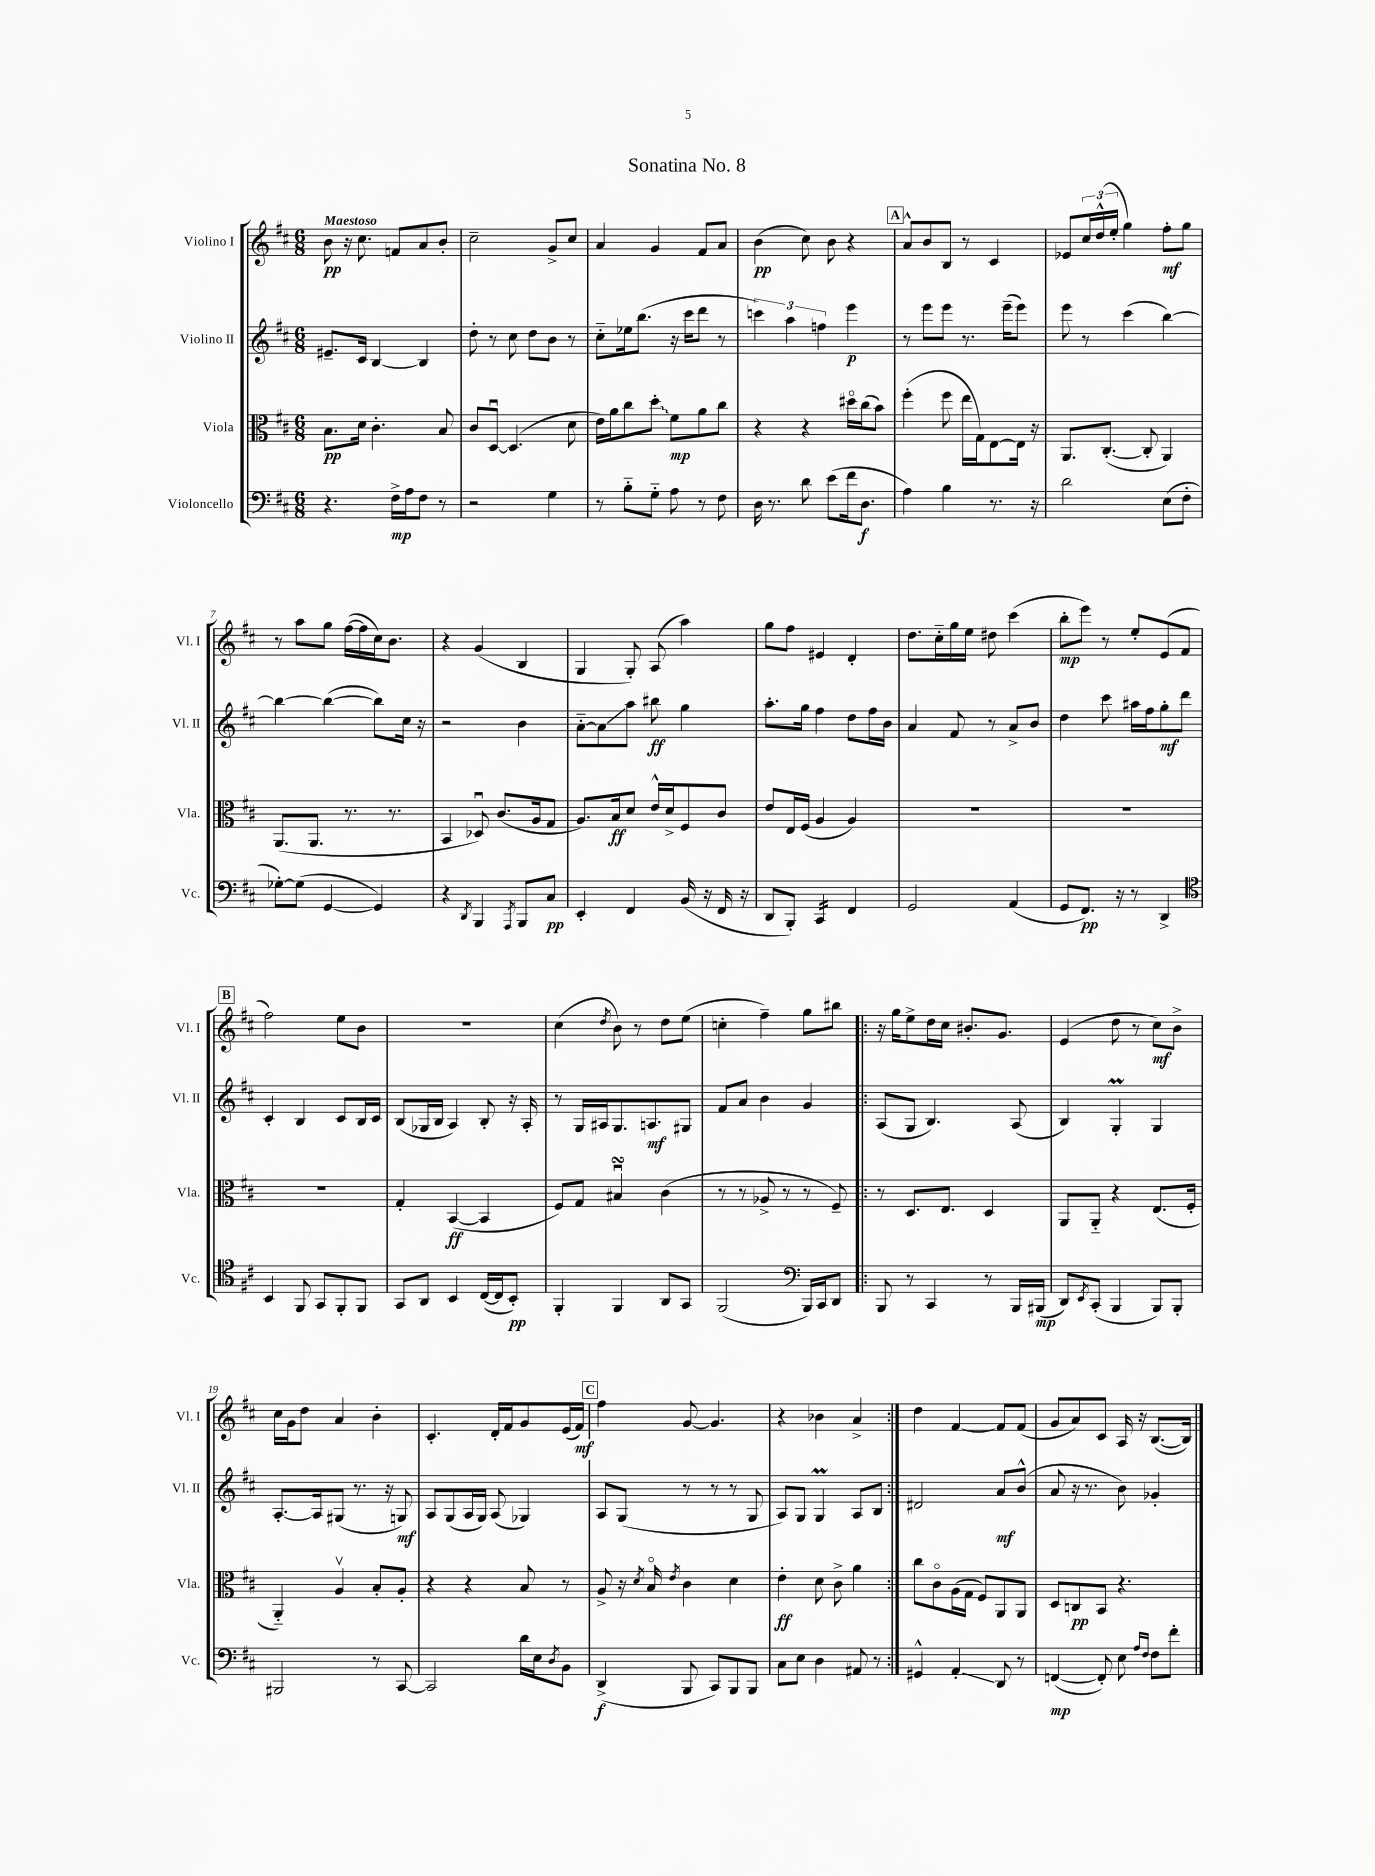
\header { title = "Sonatina No. 8" }
<<
\new StaffGroup <<
\new Staff = "s0" \with { instrumentName = "Violino I" shortInstrumentName = "Vl. I" } {
    \clef treble \key d \major \numericTimeSignature \time 6/8 \tempo "Maestoso"
    b'8\pp r16 cis''8. f'8 a'8 b'8-. |
    cis''2-- g'8-> cis''8 |
    a'4 g'4 fis'8 a'8 |
    b'4\pp( cis''8) b'8 r4 |
    \mark \markup { \box "A" } a'8-^ b'8 b8 r8 cis'4 |
    ees'8 \tuplet 3/2 { cis''16 d''16-^( e''16-. } g''4) fis''8-.\mf g''8 |
    r8 a''8 g''8 fis''16~( fis''16 cis''16) b'8. |
    r4 g'4( b4 |
    g4 g8-.) a8( a''4) |
    g''8 fis''8 eis'4 d'4-. |
    d''8. cis''16-_ g''16 e''16 dis''8 cis'''4( |
    b''8-.\mp e'''8) r8 e''8-. e'8( fis'8 |
    \mark \markup { \box "B" } fis''2) e''8 b'8 |
    R2. |
    cis''4( \acciaccatura { d''8 } b'8) r8 d''8 e''8( |
    c''4-. fis''4--) g''8 bis''8 |
    \repeat volta 2 { r16 g''16 e''8-> d''16 cis''16 bis'8.-. g'8. |
    e'4( d''8 r8 cis''8\mf) b'8-> |
    cis''16 g'16 d''8 a'4 b'4-. |
    cis'4.-. d'16-. fis'16 g'8 e'16( fis'16\mf) |
    \mark \markup { \box "C" } fis''4 g'8~ g'4. |
    r4 bes'4 a'4-> | }
    d''4 fis'4~ fis'8 fis'8( |
    g'8 a'8) cis'8 a16 r16 b8.~( b16) \bar "|." |
}
\new Staff = "s1" \with { instrumentName = "Violino II" shortInstrumentName = "Vl. II" } {
    \clef treble \key d \major \numericTimeSignature \time 6/8
    eis'8.-- cis'16 b4~ b4 |
    d''8-. r8 cis''8 d''8 b'8 r8 |
    cis''8-_ ees''16 b''8.( r16 cis'''16 d'''8 r8 |
    \tuplet 3/2 { c'''4) a''4 f''4 } e'''4\p |
    \mark \markup { \box "A" } r8 e'''8 e'''8 r8. e'''16--( e'''8) |
    e'''8 r8 cis'''4( b''4~) |
    b''4~ b''4~( b''8) cis''16 r16 |
    r2 b'4 |
    a'8~-_ a'8\glissando a''8 bis''8\ff g''4 |
    a''8.-. g''16 fis''4 d''8 fis''16 b'16 |
    a'4 fis'8 r8 a'8-> b'8 |
    d''4 cis'''8 ais''16 fis''16 g''8-.\mf d'''8 |
    \mark \markup { \box "B" } cis'4-. b4 cis'8 b16 cis'16 |
    b8( ges16 b16 a4) b8-. r16 a16-. |
    r8 g16 ais16 g8. a8.\mf gis8 |
    fis'8 a'8 b'4 g'4 |
    \repeat volta 2 { a8( g8 b4.) a8( |
    b4) g4-.\prall g4 |
    a8.~-. a16 gis8( r8. r16 g8\mf) |
    a8 g8( a16 g16) a8( ges4) |
    \mark \markup { \box "C" } a8 g8( r8 r8 r8 g8 |
    a8) g8 g4\prall a8 b8 | }
    dis'2 a'8\mf b'8-^( |
    a'8 r16 r8. b'8) ges'4-. \bar "|." |
}
\new Staff = "s2" \with { instrumentName = "Viola" shortInstrumentName = "Vla." } {
    \clef alto \key d \major \numericTimeSignature \time 6/8
    b8.\pp d'16 cis'4.-. b8 |
    cis'8 d8~\downbow d4.( d'8 |
    e'16) a'16 cis''8 \once \override Glissando.style = #'zigzag d''8-.\glissando fis'8\mp a'8 cis''8 |
    r4 r4 dis''16\flageolet cis''16( b'8) |
    \mark \markup { \box "A" } fis''4-.( fis''8 e''16 g16) e8~ e16 r16 |
    a,8. cis8.~-.( cis8-. a,4) |
    a,8.( a,8. r8. r8. |
    b,4 des8\downbow) cis'8.( a16 g8 |
    a8.) b16\ff d'8 e'16-^ d'16-> fis8 cis'8 |
    e'8 e16 fis16( a4 a4) |
    R2. |
    R2. |
    \mark \markup { \box "B" } R2. |
    g4-. b,4~\ff( b,4 |
    fis8) g8 bis4\downbow\turn cis'4( |
    r8 r8 aes8-> r8 r8 fis8--) |
    \repeat volta 2 { r8 d8. e8. d4 |
    a,8 a,8-_ r4 e8.( fis16-. |
    a,4-_) a4\upbow b8-. a8-. |
    r4 r4 b8 r8 |
    \mark \markup { \box "C" } a8-> r16 \acciaccatura { d'8 } b16\flageolet \acciaccatura { e'8 } cis'4 d'4 |
    e'4-.\ff d'8 cis'8-> a'4 | }
    cis''8 cis'8\flageolet a16( g16 fis8) a,8 a,8 |
    d8 c8\pp b,8 r4. \bar "|." |
}
\new Staff = "s3" \with { instrumentName = "Violoncello" shortInstrumentName = "Vc." } {
    \clef bass \key d \major \numericTimeSignature \time 6/8
    r4. fis16->\mp a16 fis8 r8 |
    r2 g4 |
    r8 b8-_ g8-_ a8 r8 fis8 |
    d16 r8. d'8 e'8( fis'16 d8.\f |
    \mark \markup { \box "A" } a4) b4 r8. r16 |
    d'2 e8( fis8-. |
    ges8~-.) ges8( g,4~ g,4) |
    r4 \acciaccatura { d,8 } b,,4 \acciaccatura { a,,8 } b,,8 cis8\pp |
    e,4-. fis,4 b,16( r16 fis,16 r16 |
    d,8 b,,8-.) cis,4:16 fis,4 |
    g,2 a,4( |
    g,8 fis,8.\pp) r16 r8 d,4-> |
    \mark \markup { \box "B" } \clef tenor b,4 fis,8 g,8 fis,8-. fis,8 |
    g,8 a,8 b,4 cis16~( cis16 b,8-.\pp) |
    fis,4-. fis,4 a,8 g,8 |
    fis,2( \clef bass b,,16) cis,16 d,8 |
    \repeat volta 2 { b,,8 r8 cis,4 r8 b,,16 bis,,16\mp( |
    d,8) \acciaccatura { e,8 } cis,8-.( b,,4 b,,8) b,,8-. |
    bis,,2 r8 cis,8~ |
    cis,2 d'16 e16 \acciaccatura { d8 } b,8 |
    \mark \markup { \box "C" } d,4->\f( b,,8 cis,8) b,,8 b,,8 |
    cis8 e8 d4 ais,8 r8 | }
    gis,4-^ a,4-.\glissando d,8 r8 |
    f,4~\mp( f,8-.) e8 \grace { a16 fis16 } fis8 fis'8-. \bar "|." |
}
>>
>>
